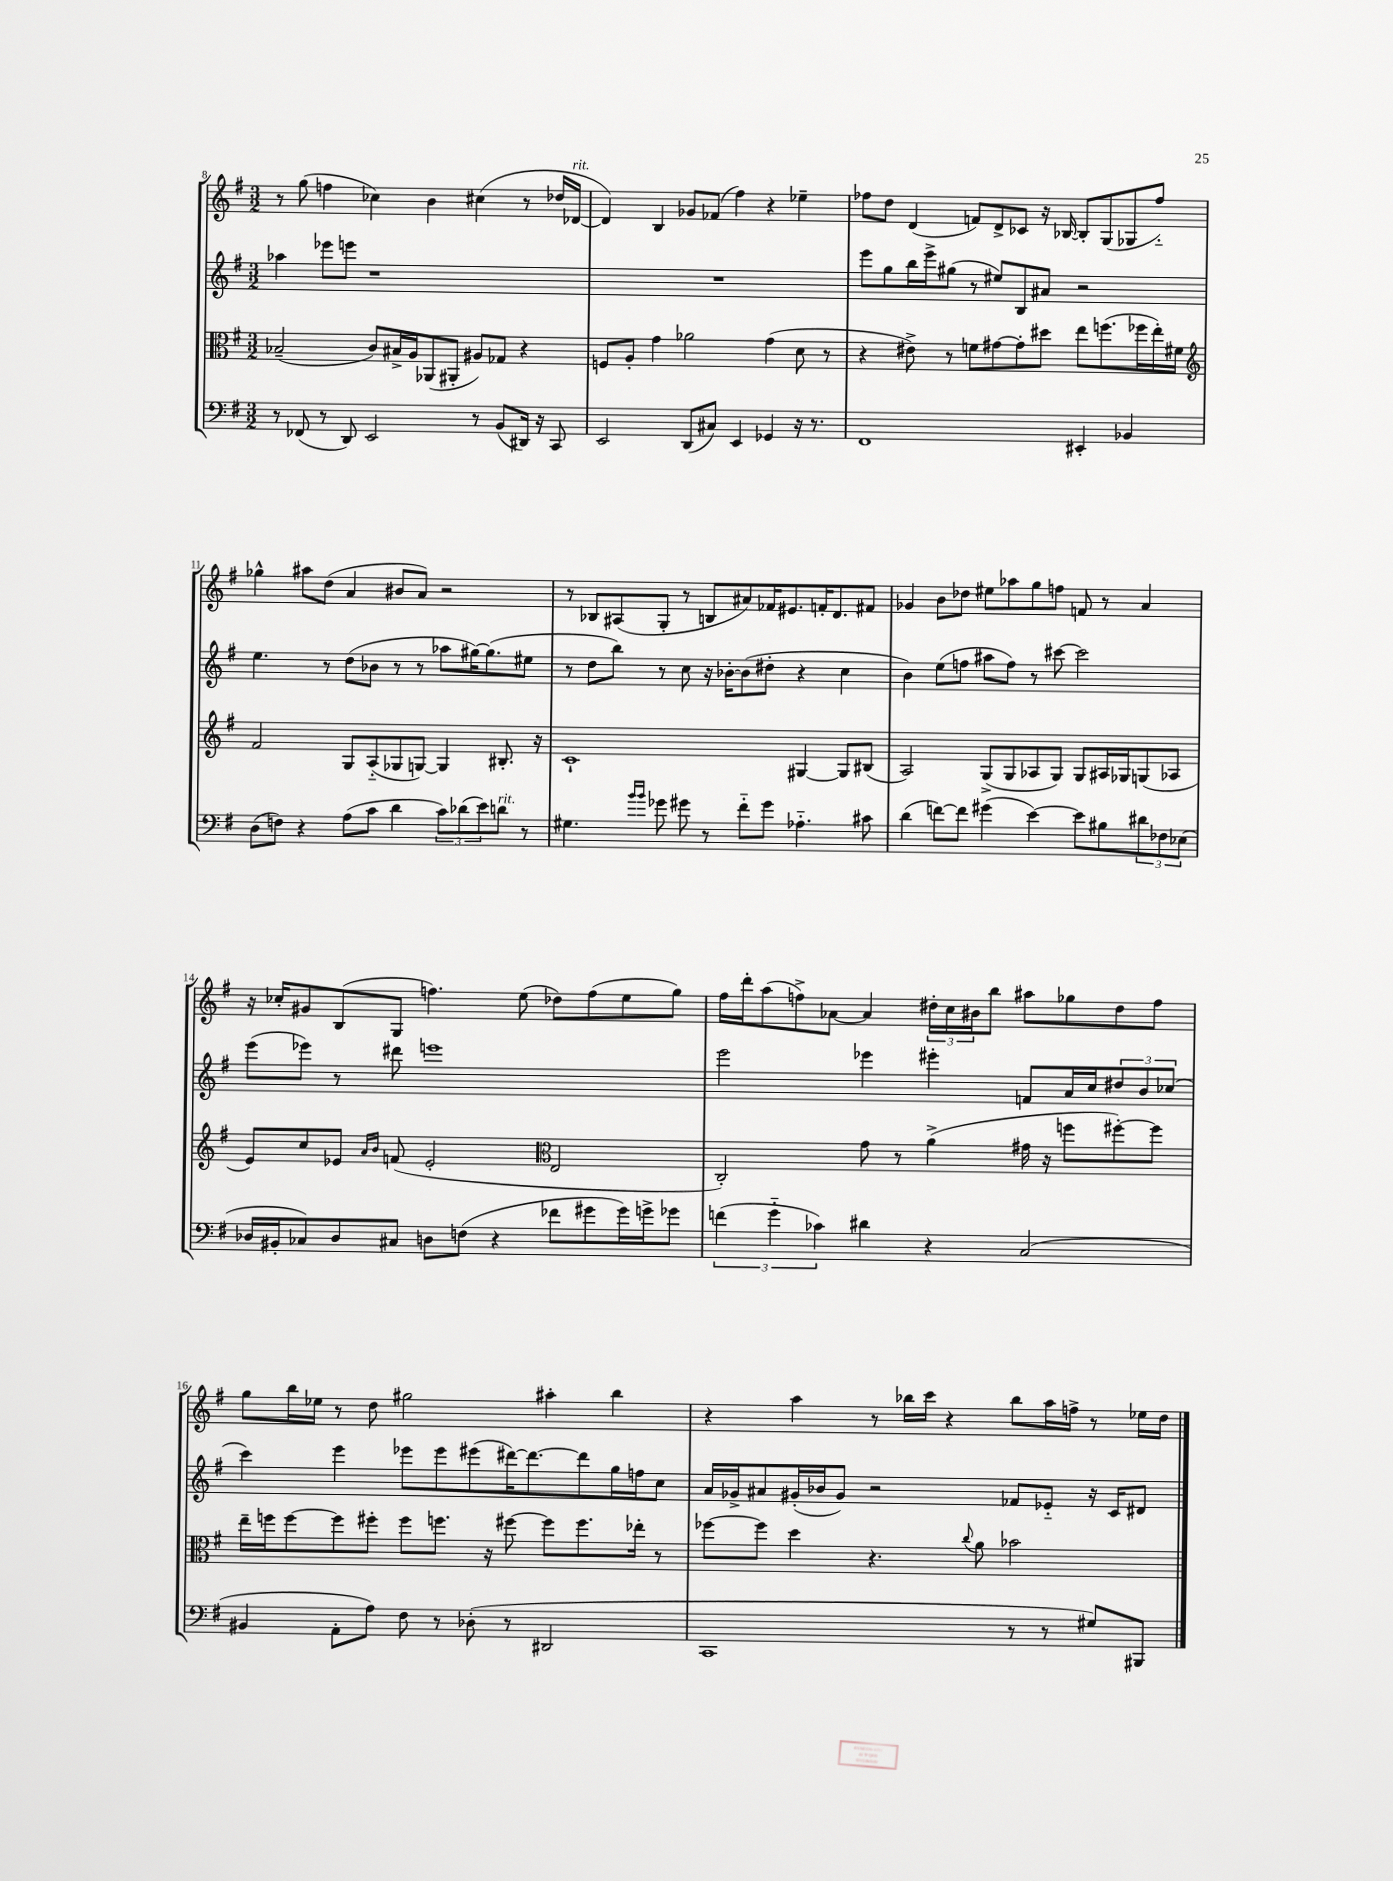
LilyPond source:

<<
\new StaffGroup <<
\new Staff = "s0" {
    \clef treble \key g \major \numericTimeSignature \time 3/2
    r8 g''8( f''4 ces''4) b'4 cis''4( r8 des''16 des'16~^\markup { \italic "rit." } |
    des'4) b4 ges'8 fes'8( fis''4) r4 ees''4-- |
    fes''8 d''8 d'4( f'8) d'8-> ces'8 r16 bes16~ bes8-. g8( ges8 fes''8-_) |
    ges''4-^ ais''8 d''8( a'4 bis'8 a'8) r2 |
    r8 bes8 ais8( g8-. r8 b8 ais'8) fes'16 eis'8. f'16-. d'8. fis'8 |
    ges'4 b'8 des''8 eis''8 aes''8 g''8 f''8 f'8 r8 a'4 |
    r16 ces''16-. gis'8 b8( g8 f''4.) e''8( des''8) f''8( e''8 g''8) |
    fis''16 d'''16-. a''8( f''8->) aes'8~ aes'4 \tuplet 3/2 { dis''16-. c''16 bis'16 } b''8 ais''8 ges''8 dis''8 f''8 |
    g''8 b''16 ees''16 r8 d''8 gis''2 ais''4-. b''4 |
    r4 a''4 r8 bes''16 c'''16 r4 bes''8 a''16 f''16-> r8 ees''16 d''16 \bar "|." |
}
\new Staff = "s1" {
    \clef treble \key g \major \numericTimeSignature \time 3/2
    aes''4 ees'''8 e'''8 r1 |
    R1. |
    e'''8 g''8 b''16 e'''16-> gis''8( r8 eis''8) b8 ais'8 r2 |
    e''4. r8 d''8( bes'8 r8 r8 aes''8 gis''16~) gis''8.( eis''8 |
    r8 d''8 b''8) r8 c''8 r16 bes'16~-. bes'8( dis''8-. r4 c''4 |
    b'4) e''8( f''8 ais''8 f''8) r8 cis'''8~ cis'''2 |
    e'''8( ees'''8) r8 dis'''8 e'''1 |
    e'''2 ees'''4 eis'''4-. f'8 a'16 c''16 \tuplet 3/2 { dis''8 b'8 ces''8( } |
    c'''4) e'''4 ees'''8 ees'''8 eis'''8( dis'''16~) dis'''8.~ dis'''8 g''16 f''16 c''8 |
    a'16 ges'16-> ais'8 gis'16-.( bes'16 gis'8) r2 fes'8 ees'8-_ r16 c'16 dis'8 \bar "|." |
}
\new Staff = "s2" {
    \clef alto \key g \major \numericTimeSignature \time 3/2
    bes2--( c'8) bis16-> a16 aes,8( ais,8-. ais8) ges8 r4 |
    f8 a8-. g'4 aes'2 g'4( d'8 r8 |
    r4 eis'8->) r8 f'8 gis'8~ gis'8-. dis''8 e''8 f''8.( fes''16 e''16-.) fis'16 |
    \clef treble fis'2 g8 a8-_( ges8 g8~) g4 bis8.-. r16 |
    c'1-! gis4~ gis8 bis8( |
    a2) g8->( g8 aes8 g8) g8 ais16 ges16 g8( aes8 |
    e'8) c''8 ees'8 \grace { a'16 b'16 } f'8( ees'2-. \clef alto e2 |
    c2-.) g'8 r8 a'4->( gis'16 r16 f''8 fis''8~-.) fis''8 |
    e''16-- f''16 f''8~ f''8 fis''8-. fis''8 f''8. r16 fis''8~ fis''8 fis''8. ees''16-. r8 |
    fes''8~ fes''8 d''4 r4. \appoggiatura { c''8 } a'8 bes'2 \bar "|." |
}
\new Staff = "s3" {
    \clef bass \key g \major \numericTimeSignature \time 3/2
    r8 fes,8( r8 d,8) e,2 r8 b,8( dis,16) r16 c,8 |
    e,2 d,8( cis8) e,4 ges,4 r16 r8. |
    fis,1 eis,4-. bes,4 |
    d8( f8) r4 a8( c'8 d'4 \tuplet 3/2 { c'8) des'8( e'8) } d'8^\markup { \italic "rit." } r8 |
    gis4. \grace { b'16 b'16 } ges'8 gis'8 r8 fis'8-_ gis'8 aes4.-_ cis'8 |
    d'4( f'8~) f'8 gis'4( e'4~) e'8 bis8 \tuplet 3/2 { dis'8 fes8 ees8( } |
    des16 bis,16-. ces8) des8 cis8 d8 f8( r4 fes'8 gis'8 gis'16) g'16-> ges'8 |
    \tuplet 3/2 { f'4( g'4-_ ces'4) } dis'4 r4 c2( |
    bis,4 a,8-. a8) fis8 r8 des8-.( r8 dis,2 |
    c,1 r8 r8 gis8) bis,,8 \bar "|." |
}
>>
>>
\layout { \context { \Score currentBarNumber = #8 } }
